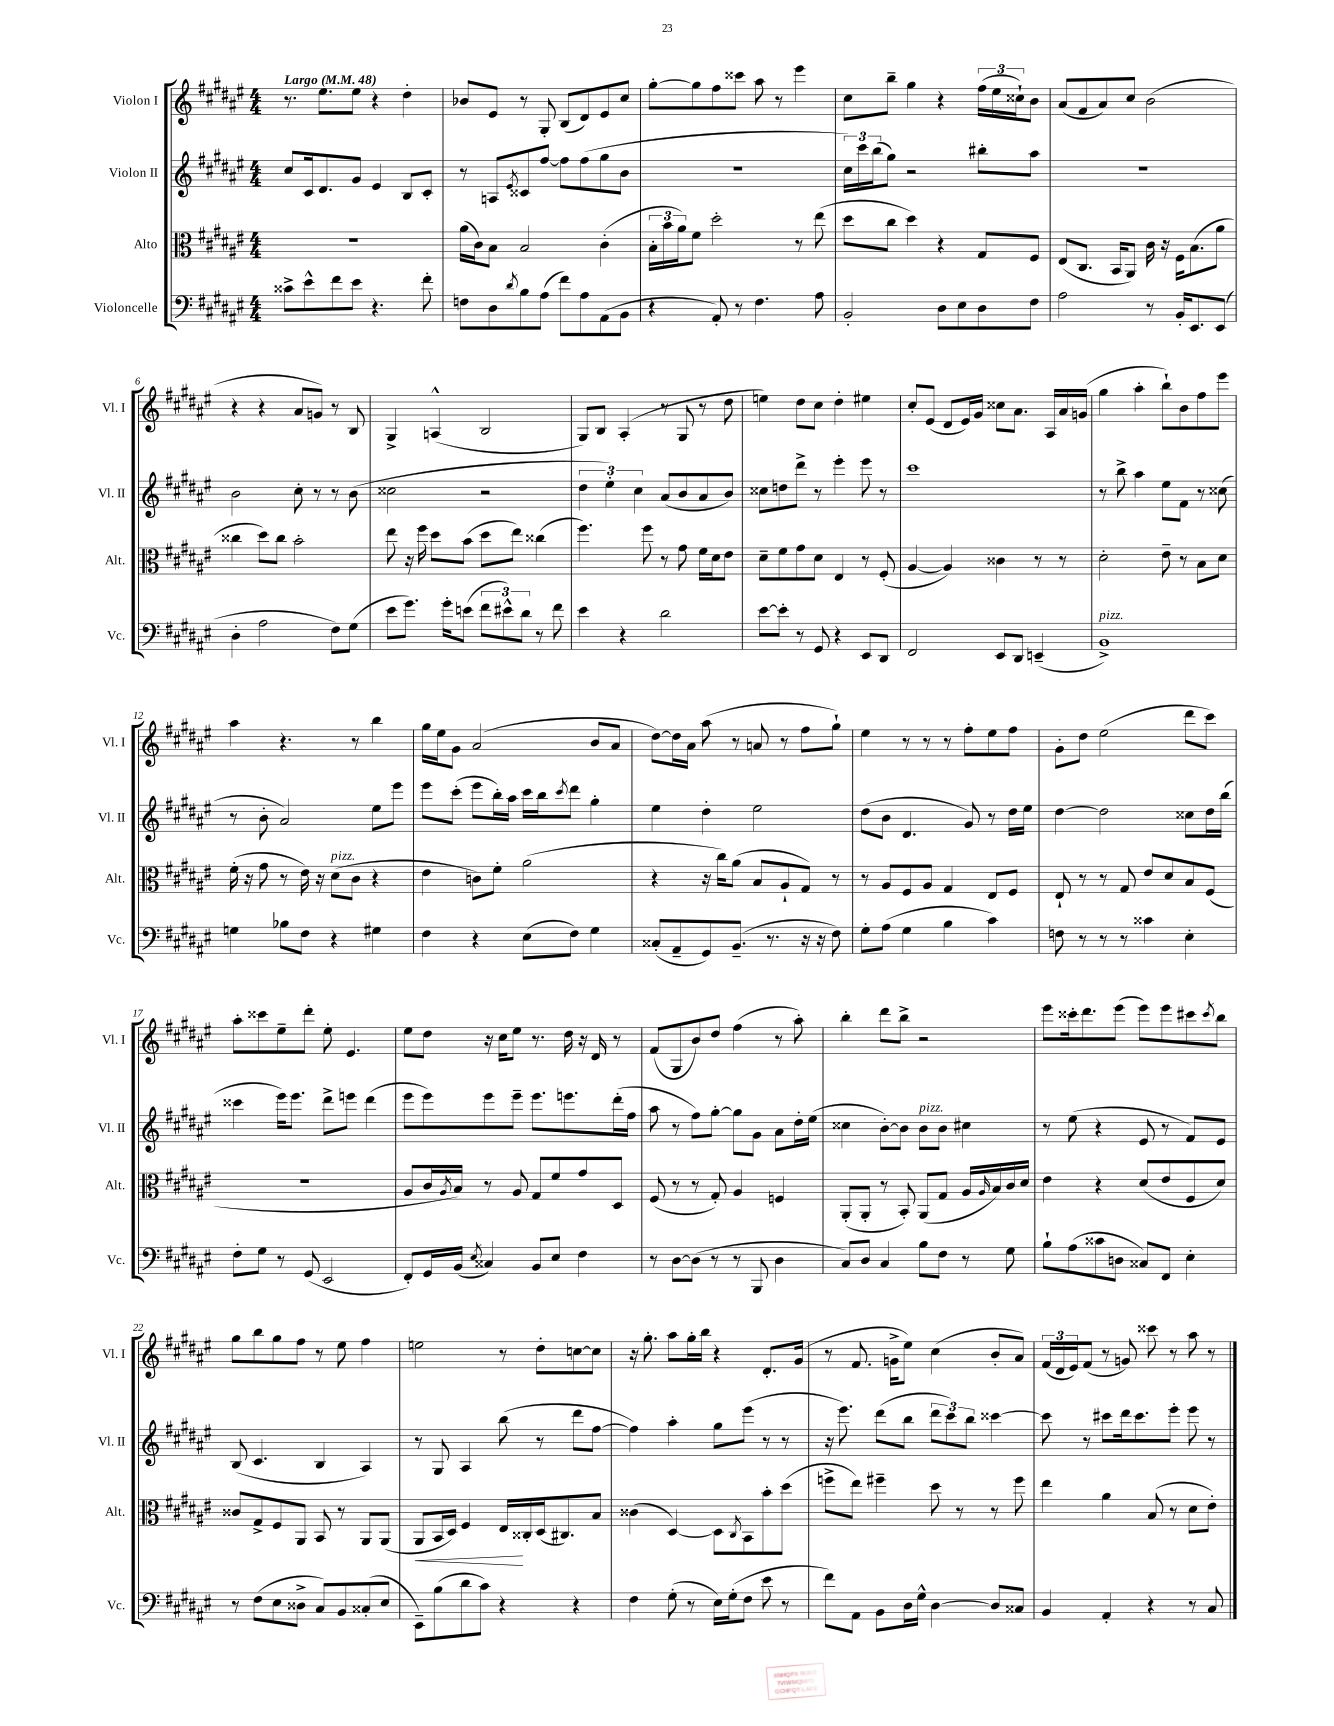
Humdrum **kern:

**kern	**kern	**kern	**kern
*staff4	*staff3	*staff2	*staff1
*clefF4	*clefC3	*clefG2	*clefG2
*k[f#c#g#d#a#e#]	*k[f#c#g#d#a#e#]	*k[f#c#g#d#a#e#]	*k[f#c#g#d#a#e#]
*M4/4	*M4/4	*M4/4	*M4/4
*MM48	*MM48	*MM48	*MM48
8c##^	1r	8cc#	8.r
8e#^^	.	16c#	.
.	.	8.d#	8.ee#
8f#	.	.	.
8e#	.	8g#	8ee#
4.r	.	4e#	4r
.	.	8B	4dd#'
8f#'	.	8c#'	.
=	=	=	=
8F	(16a#	8r	8b-
.	16c#)	.	.
8D#	8B	8A	8e#
8qd#	.	8qe#	.
8B	2B	8c##	8r
(8A#	.	[8ff#	8G#'
8f#)	.	8ff#]	(8B
8A#	.	(8ff#	8d#)
(8AA#	(4c#'	8gg#	8e#
8BB	.	8b	8cc#
=	=	=	=
4r	24B'	1r	[8gg#'
.	24b	.	.
.	24a#)	.	.
.	8f#	.	8gg#]
8AA#')	2dd#'	.	8ff#
8r	.	.	8ccc##
4.F#	.	.	8aa#
.	.	.	8r
.	8r	.	4eee#
8A#	(8ee#	.	.
=	=	=	=
2BB'	8dd#	24cc#)	8cc#
.	.	24ccc#	.
.	.	(24bb	.
.	8cc#	8gg#)	8bb~
.	4dd#)	2r	4gg#
8D#	4r	.	4r
8E#	.	.	.
8D#	8G#	8bb#'	(24ff#
.	.	.	24ee#
.	.	.	24cc##`)
8F#	8F#	8aa#	8b
=	=	=	=
2A#	(8E#	1r	(8a#
.	8.C#	.	8f#
.	.	.	8a#)
.	16BB	.	.
.	8AA#)	.	8cc#
8r	16c#	.	(2b
.	16r	.	.
16BB'	16F#	.	.
8.EE#	(8.B	.	.
(8EE#	8a#	.	.
=	=	=	=
4D#'	4cc##	2b	4r
2A#	8dd#)	.	4r
.	8cc##	.	.
.	2b'	8cc#'	8a#
.	.	8r	8g)
8F#)	.	8r	8r
(8G#	.	(8b	8B
=	=	=	=
8e#	8ee#	2cc##	4G#^
8.g#)	16r	.	.
.	16ff#	.	.
.	8dd#	.	(4A^^
16g#'	.	.	.
(8e	(8b	.	.
12f#	8dd#	2r	2B
12e#^^)	.	.	.
.	8ee#)	.	.
12d#	.	.	.
8r	(4cc##	.	.
8f#	.	.	.
=	=	=	=
4e#	4.ff#)	6dd#	8G#)
.	.	.	8B
.	.	6ee#')	.
4r	.	.	(4A#'
.	.	6cc#	.
.	8ff#	.	.
2d#	8r	(8a#	8r
.	8g#	8b	8G#
.	16f#	8a#	8r
.	16d#	.	.
.	8e#	8b)	8dd#
=	=	=	=
[8e#	8d#~	8cc##	4ee)
8e#']	8f#	8dd	.
8r	8g#	8ddd#^	8dd#
8GG#	8d#	8r	8cc#
4r	4E#	4eee#'	4dd#'
8EE#	8r	8eee#	4ee#
8DD#	(8F#'	8r	.
=	=	=	=
2FF#	[4A#	1ccc#	8cc#'
.	.	.	(8e#
.	4A#])	.	8d#
.	.	.	16e#)
.	.	.	16g#
8EE#	4c##	.	8cc##
8DD#	.	.	8.a#
(4EE~	8r	.	.
.	.	.	16A#
.	8r	.	16a#
.	.	.	(16g
=	=	=	=
1BB^)	2d#'	8r	4gg#
.	.	8bb^	.
.	.	4aa#	4aa#'
.	8e#~	8ee#	8bb`)
.	8r	8f#	8b
.	8B	8r	8ff#
.	8d#	(8cc##	8eee#
=	=	=	=
4G	(16f#'	8r	4aa#
.	16r	.	.
.	8g#	8b'	.
8B-	8r	2a#)	4.r
8F#	16e#)	.	.
.	16r	.	.
4r	(8d#	.	.
.	8c#	.	8r
4G#	4r	8ee#	4bb
.	.	8eee#	.
=	=	=	=
4F#	4e#	8eee#	16gg#
.	.	.	16ee#
.	.	(8ccc#'	8g#
4r	8c)	8eee#	(2a#
.	8f#'	16bb')	.
.	.	16aa#	.
(8E#	(2a#	16ccc#	.
.	.	16bb	.
.	.	8qccc#	.
8F#)	.	8ddd#	.
4G#	.	4gg#'	8b
.	.	.	8a#
=	=	=	=
(8C##'	4r	4ee#	[8dd#)
8AA#~	.	.	16dd#]
.	.	.	16a#
8GG#)	16r	4dd#'	(8aa#
.	16cc#)	.	.
(8.BB~	(8a#	.	8r
.	8B	2ee#	8a
8.r	.	.	.
.	8A#`	.	8r
16r	8G#)	.	8ff#
16r	.	.	.
8F#)	8r	.	8gg#`)
=	=	=	=
8G#'	8r	(8dd#	4ee#
(8A#	8A#	8b	.
4G#	8F#	4.d#	8r
.	8A#	.	8r
4B	4G#	.	8r
.	.	8g#)	8ff#'
4c#)	8E#	8r	8ee#
.	8F#	16dd#	8ff#
.	.	16ee#	.
=	=	=	=
8F	8E#`	[4dd#	8g#'
8r	8r	.	8dd#
8r	8r	2dd#]	(2ee#
8r	8G#	.	.
4c##	8e#	.	.
.	8d#	.	.
4E#'	8B	8cc##	8ddd#
.	(8F#	16dd#	8ccc#)
.	.	(16bb	.
=	=	=	=
8F#'	1r	4ccc##	8aa#'
8G#	.	.	8ccc##
8r	.	16eee#)	8ee#~
.	.	8.eee#	.
(8GG#	.	.	8ddd#'
2EE#	.	8ddd#^	8ee#'
.	.	8eee	4.e#
.	.	(4ddd#	.
=	=	=	=
8FF#')	8A#	8eee#	8ee#
16GG#	16c#	8eee#)	8dd#
.	8qA#	.	.
(16BB	16B)	.	.
8qE#	.	.	.
4C##)	8r	8eee#	16r
.	.	.	16cc#
.	8A#	8eee#~	8ee#
8BB	8G#	8.eee#	8.r
8E#	8f#	.	.
.	.	8.eee	16dd#
4F#	8g#	.	16r
.	.	.	16d#
.	8D#	(16ddd#'	8r
.	.	16ff#	.
=	=	=	=
8r	(8F#	8aa#	(8f#
[8D#	8r	8r	8G#
(8D#]	8r	8ff#)	8b)
8r	8G#')	[8gg#'	8dd#
8r	4A#	8gg#]	(4ff#
8BBB	.	8g#	.
4D#	4F	8a#	8r
.	.	16dd#'	8aa#')
.	.	(16ee#	.
=	=	=	=
8C#)	(8AA#'	4cc##	4bb'
8D#	8AA#'	.	.
4C#	8r	[8b')	8ddd#
.	8BB')	8b]	8bb^
8B	(8AA#	8b	2r
8F#	8G#	8b	.
8r	16A#	4cc#	.
.	16qqA#	.	.
.	16B)	.	.
8G#	16c#	.	.
.	16d#	.	.
=	=	=	=
8B`	4e#	8r	8eee#
(8A#	.	(8ee#	16ccc##'
.	.	.	8.ddd#
8c##	4r	4r	.
8D	.	.	(8eee#
8C##)	(8d#	8e#	8eee#)
8FF#	8e#	8r	8eee#
4E#'	8F#	8f#)	8ccc#
.	.	.	8qccc#
.	8d#)	8e#	8bb
=	=	=	=
8r	8c##	(8B	8gg#
(8F#	8G#^	4.c#	8bb
8E#	8F#	.	8gg#
8D##^	8AA#	.	8ff#
8C#)	8BB	4B	8r
8BB	8r	.	8ee#
(8C##'	8AA#	4A#)	4ff#
8E#	(8AA#	.	.
=	=	=	=
8EE#~)	8AA#	8r	2ee
(8B	16BB	8G#	.
.	16D#)	.	.
8d#	4F#	4A#	.
8c#)	.	.	.
4r	16E#	(8bb	8r
.	16C##'	.	.
.	(16D#	8r	8dd#'
.	8.C#)	.	.
4r	.	8ddd#	[8cc
.	8B	[8ff#	8cc]
=	=	=	=
4F#	(4c##	4ff#])	16r
.	.	.	8.gg#'
(8G#'	[4D#)	4aa#'	8aa#
8r	.	.	16gg#'
.	.	.	16bb
16E#)	8D#]	8gg#	4r
(16G#'	.	.	.
.	8qC#	.	.
8F#	8BB	(8eee#	.
8e#	8b'	8r	8.d#'
8r	(8dd#	8r	.
.	.	.	(16g#
=	=	=	=
8f#)	8ff^	16r	8r
.	.	8.eee#)	.
8AA#	8ee#)	.	8.f#
8BB	4ff#~	(8ddd#	.
.	.	.	16g^
16D#	.	8bb	8ee#)
16G#^^	.	.	.
[4D#	8dd#	12ddd#	(4cc#
.	.	12ccc#)	.
.	8r	.	.
.	.	12bb	.
8D#]	8r	[4ccc##	8b'
8C##	8ff#	.	8a#)
=	=	=	=
4BB	4ee#	8ccc##]	(24f#
.	.	.	24d#
.	.	.	24e#)
.	.	8r	(8f#
4AA#'	4a#	8ccc#	8r
.	.	16ddd#	8g)
.	.	8.ccc#	.
4r	(8B	.	8ccc##
.	8r	8eee#'	8r
8r	8d#	8eee#	8aa#
8C#	8e#')	8r	8r
==	==	==	==
*-	*-	*-	*-
